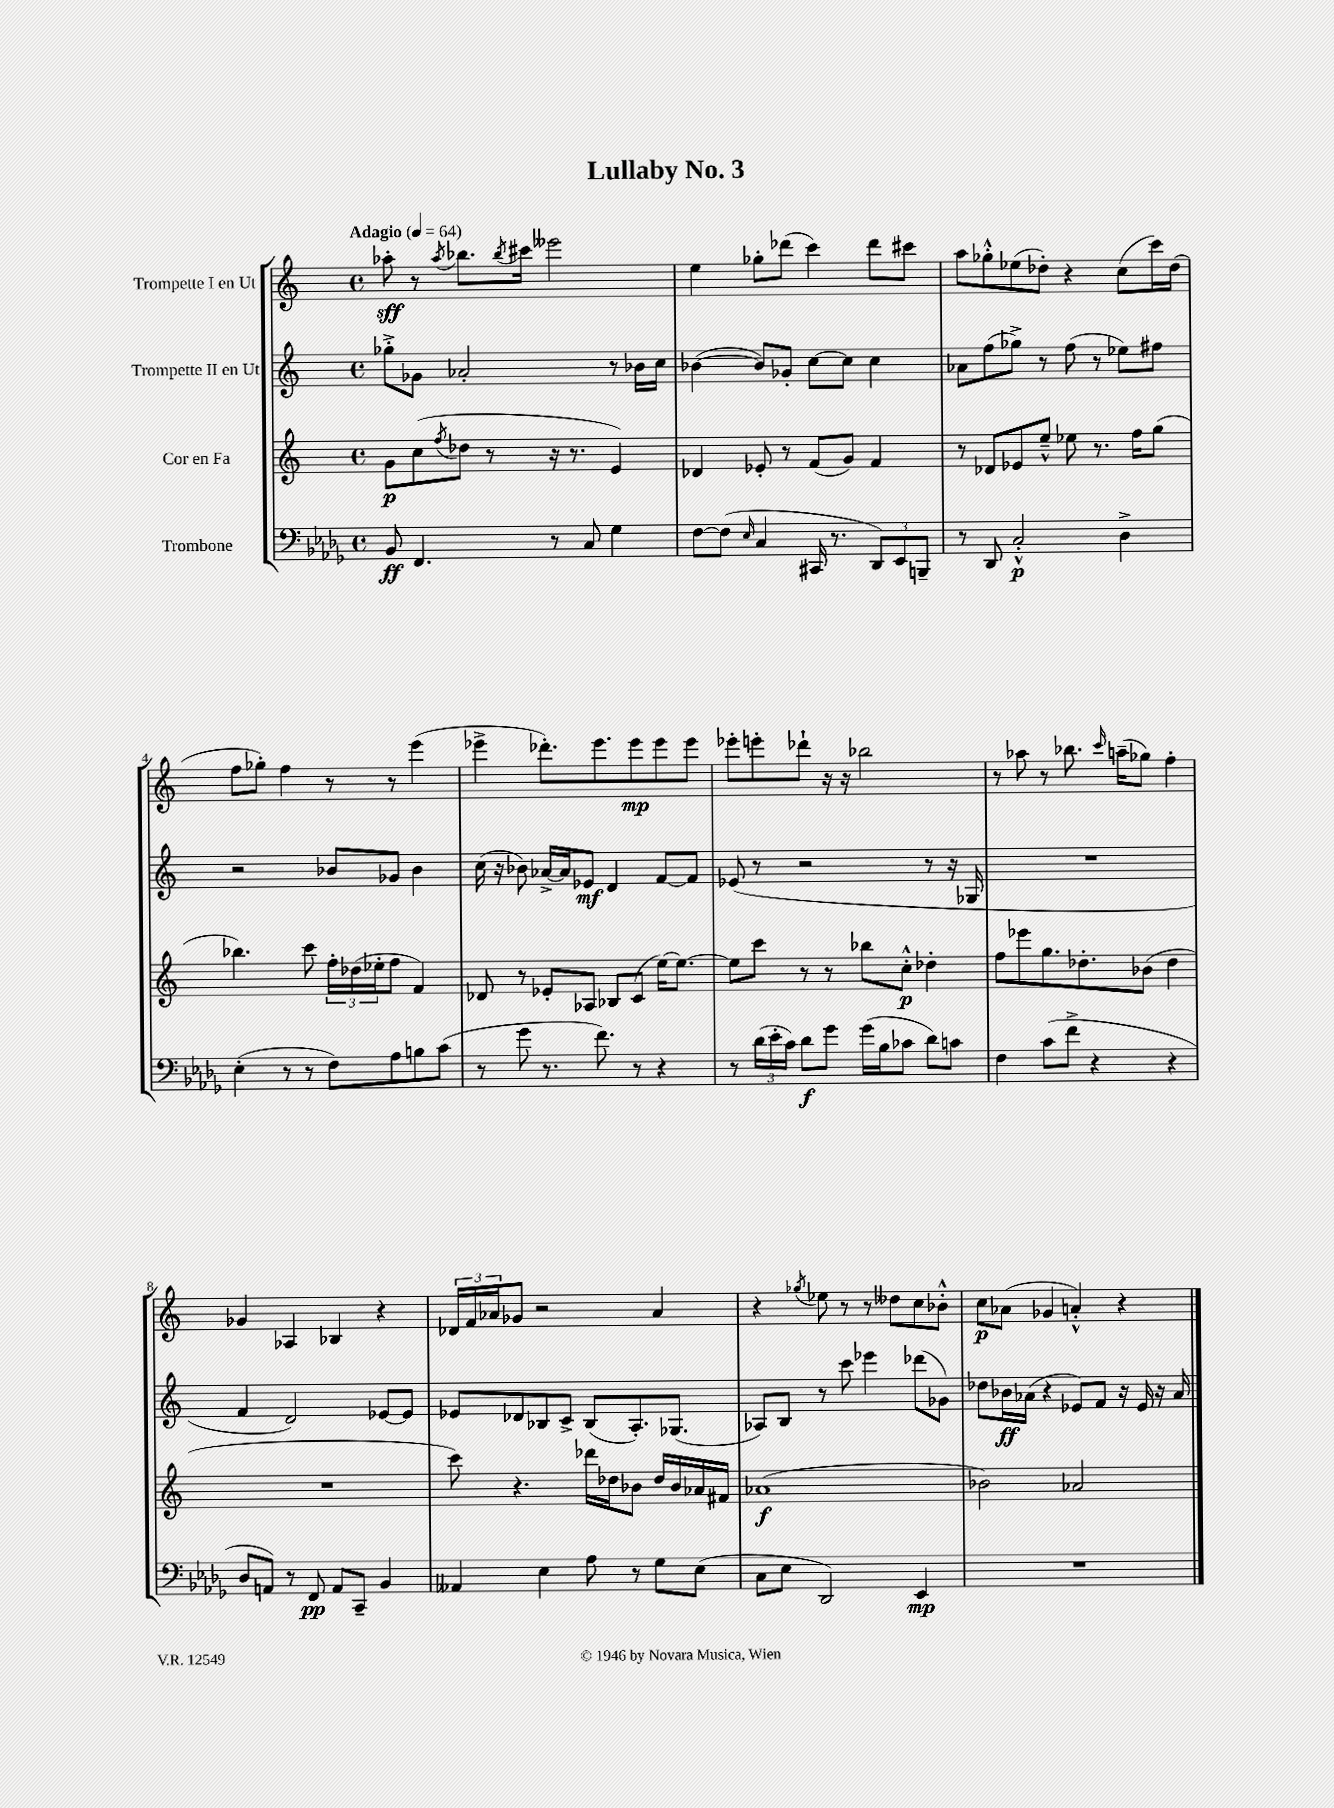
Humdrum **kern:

**kern	**kern	**kern	**kern
*staff4	*staff3	*staff2	*staff1
*clefF4	*clefG2	*clefG2	*clefG2
*k[b-e-a-d-g-]	*k[]	*k[]	*k[]
*M4/4	*M4/4	*M4/4	*M4/4
*met(c)	*met(c)	*met(c)	*met(c)
*MM64	*MM64	*MM64	*MM64
8BB-/	8g\L	8gg-'^\L	8aa-'\
4.FF/	(8cc\	8g-\J	8r
.	8qff/	.	8qaa-/
.	8dd-\J	2a-'/	8.bb-\L
.	8r	.	.
.	.	.	8qbb-/
.	.	.	16ccc#\Jk
8r	16r	.	2eee--\
.	8.r	.	.
8C/	.	.	.
4G-\	4e/)	8r	.
.	.	16b-\LL	.
.	.	16cc\JJ	.
=	=	=	=
[8F\L	4d-/	([4b-\	4ee\
(8F\]J	.	.	.
16qqE-/	.	.	.
4C/	8e-'/	8b-/]L)	8gg-'\L
.	8r	8g-'/J	(8ddd-\J
16CC#/	(8f/L	[8cc\L	4ccc\)
8.r	.	.	.
.	8g/J)	8cc\]J	.
12DD-/L)	4f/	4cc\	8ddd-\L
12EE-/	.	.	.
.	.	.	8ccc#\J
12BBB~/J	.	.	.
=	=	=	=
8r	8r	8a-\L	8aa\L
8DD-/	8d-/L	(8ff\	8gg-'^^\
2C'^^/	8e-/	8gg-^\J)	(8ee-\
.	8ee~^^/J	8r	8dd-'\J)
.	8ee-\	(8ff\	4r
.	8.r	8r	.
4D-^\	.	8ee-\L)	(8cc\L
.	16ff\LK	.	.
.	(8gg\J	8ff#\J	16ccc\L)
.	.	.	(16dd-\JJ
=	=	=	=
(4E-'\	4.bb-\)	2r	8ff\L
.	.	.	8gg-'\J)
8r	.	.	4ff\
8r	8ccc\	.	.
8F\L)	24ff'\LL	8b-/L	8r
.	(24dd-\	.	.
.	24ee-'\J	.	.
8A-\	8ff\J	8g-/J	8r
8B\	4f/)	4b-\	(4eee\
(8c\J	.	.	.
=	=	=	=
8r	8d-/	(16cc\	4eee-^\
.	.	16r	.
8g-\	8r	8b-\)	.
8.r	8e-'/L	[16a-^/LL	8.ddd-'\L)
.	.	16a-/]J	.
.	8A-/J	8e-/J	.
8.f\)	.	.	8.eee-\
.	8B-/L	4d/	.
8r	(8c/J	.	8eee-\
4r	[16ee\LK)	[8f/L	8eee-\
.	8.ee\_J	.	.
.	.	8f/]J	8eee-\J
=	=	=	=
8r	8ee\]L	(8e-/	8eee-'\L
(24d-\LL	8ccc\J	8r	8eee'\
24e-'\	.	.	.
24c\JJ)	.	.	.
8d-\L	8r	2r	8ddd-`\J
8g-\J	8r	.	16r
.	.	.	16r
(16g-\LL	8bb-\L	.	2bb-\
16B-\J	.	.	.
8c-\J	8cc'^^\J	.	.
8d-\L)	4dd-'\	8r	.
8c\J	.	16r	.
.	.	16G-/	.
=	=	=	=
4F\	8ff\L	1r	8r
.	8eee-\	.	8aa-\
(8c\L	8.gg\	.	8r
8f^\J	.	.	8.bb-\
.	8.dd-'\	.	.
4r	.	.	.
.	.	.	16qqccc/
.	.	.	(16aa~\LK
.	(8b-\J	.	8gg-\J)
4r	4dd-\	.	4ff'\
=	=	=	=
8D-/L	1r	4f/	4g-/
8AA/J)	.	.	.
8r	.	2d/)	4A-/
8FF/	.	.	.
8AA/L	.	.	4B-/
8CC~/J	.	.	.
4BB-/	.	[8e-/L	4r
.	.	8e-/]J	.
=	=	=	=
4AA--/	8ccc\)	8e-/L	24d-/LL
.	.	.	24f/
.	.	.	24a-/J
.	4.r	8d-/	8g-/J
4E-\	.	8B-/	2r
.	.	8c^/J	.
8A-\	16ddd-\LL	(8B-/L	.
.	16dd-\J	.	.
8r	8b-\J	8.A'/)	.
8G-\L	16dd-/LL	.	4a-/
.	16b-/	(8.G-/J	.
(8E-\J	16a-/	.	.
.	16f#/JJ	.	.
=	=	=	=
8C\L	(1a-	8A-/L)	4r
8E-\J	.	8B/J	.
.	.	.	8qgg-/
2DD-/)	.	8r	8ee-\
.	.	8ccc\	8r
.	.	4eee-\	8r
.	.	.	8dd--\L
4EE-/	.	(8ddd-\L	8cc\
.	.	8g-\J)	8b-'^^\J
=	=	=	=
1r	2b-\)	8dd-\L	8cc\L
.	.	16b-\L	(8a-\J
.	.	(16a-\JJ	.
.	.	4r	4g-/
.	2a-/	8e-/L)	4a'^^/)
.	.	8f/J	.
.	.	16r	4r
.	.	16e-/	.
.	.	16r	.
.	.	16a-/	.
==	==	==	==
*-	*-	*-	*-
